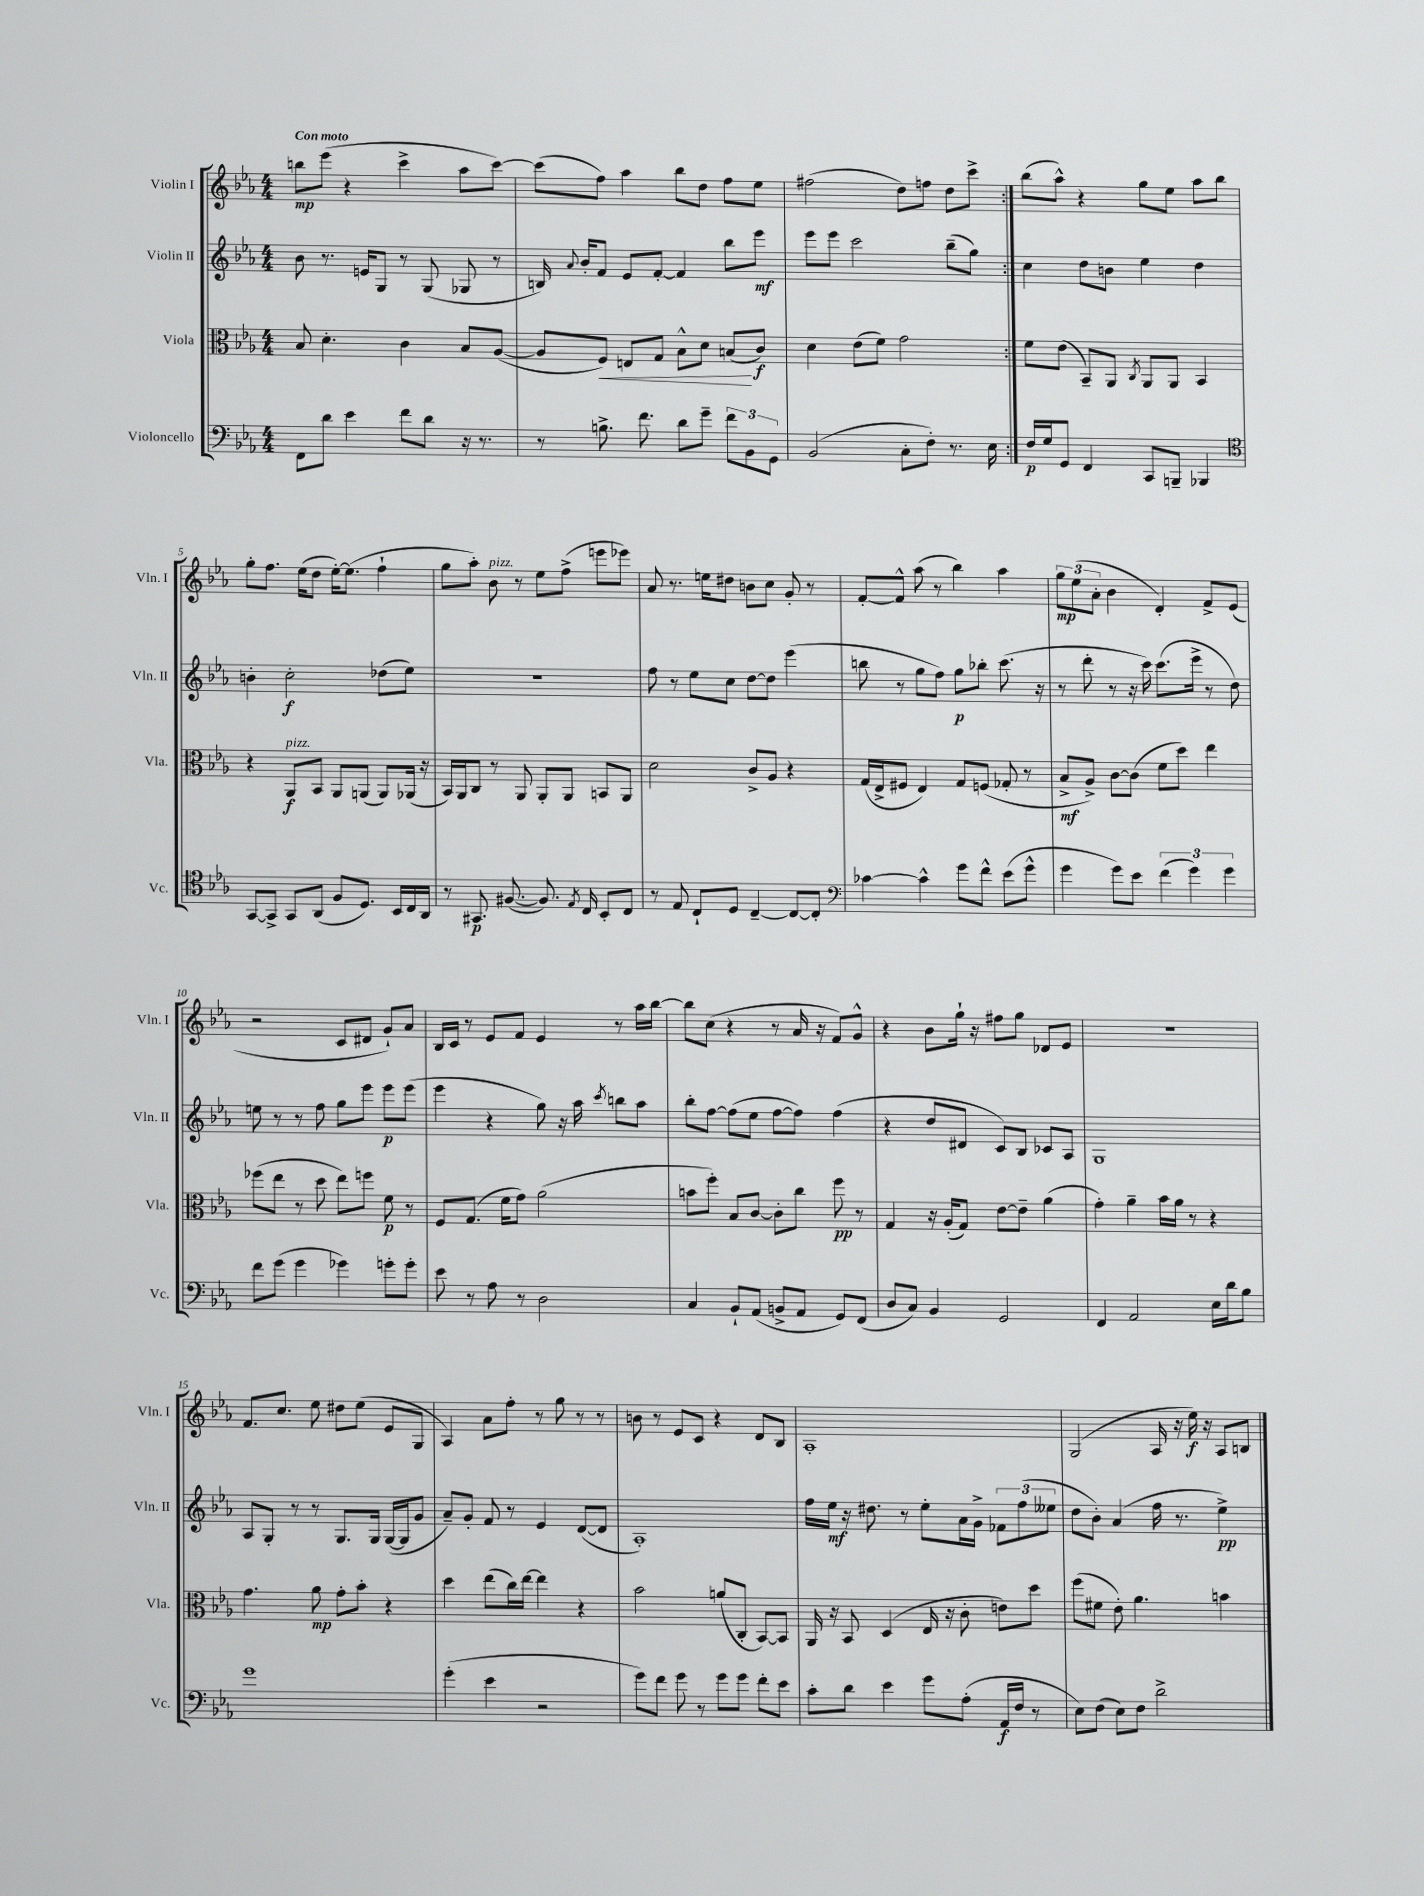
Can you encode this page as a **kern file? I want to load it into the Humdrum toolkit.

**kern	**dynam	**kern	**dynam	**kern	**dynam	**kern	**dynam
*part4	*part4	*part3	*part3	*part2	*part2	*part1	*part1
*staff4	*staff4	*staff3	*staff3	*staff2	*staff2	*staff1	*staff1
*I"Violoncello	*	*I"Viola	*	*I"Violin II	*	*I"Violin I	*
*I'Vc.	*	*I'Vla.	*	*I'Vln. II	*	*I'Vln. I	*
*clefF4	*	*clefC3	*	*clefG2	*	*clefG2	*
*k[b-e-a-]	*	*k[b-e-a-]	*	*k[b-e-a-]	*	*k[b-e-a-]	*
*M4/4	*	*M4/4	*	*M4/4	*	*M4/4	*
=1	=1	=1	=1	=1	=1	=1	=1
!	!	!	!	!	!	!LO:TX:a:B:t=Con moto	!
8FF\L	.	8B-/	.	8b-\	.	8bbn\L	mp
8d\J	.	4.d'\	.	8.r	.	(8eee-\J	.
4e-\	.	.	.	.	.	4r	.
.	.	.	.	16en/KL	.	.	.
.	.	.	.	8G/J	.	.	.
8f\L	.	4c\	.	8r	.	4ccc^\	.
8d\J	.	.	.	(8G/	.	.	.
16r	.	8B-/L	.	8G-X/	.	8aa-\L	.
8.r	.	.	.	.	.	.	.
.	.	([8A-/J	.	8r	.	[8ccc\J)	.
=2	=2	=2	=2	=2	=2	=2	=2
8r	.	8A-/L]	.	16Bn/)	.	(8ccc\L]	.
.	.	.	.	8qqa-/	.	.	.
.	.	.	.	16b-'/KL	.	.	.
!	!	!	!LO:HP:b	!	!	!	!
8.Bn^\	.	8F/J)	<	8f/J	.	8ff\J)	.
.	.	8En/L	.	8e-/L	.	4aa-\	.
8.f\	.	.	.	.	.	.	.
.	.	8G/J	.	[8f'/J	.	.	.
8d\L	.	8B-^^\L	.	4f/]	.	8bb-\L	.
8g~\J	.	8d\J	.	.	.	8dd\J	.
12f\L	.	(8Bn/L	.	8bb-\L	.	8ff\L	.
12BB-\	.	.	.	.	.	.	.
.	.	8c/J)	[ f	8eee-\J	mf	8ee-\J	.
12GG\J	.	.	.	.	.	.	.
=3	=3	=3	=3	=3	=3	=3	=3
(2BB-/	.	4d\	.	8eee-\L	.	(2ff#X\	.
.	.	.	.	8eee-\J	.	.	.
.	.	(8e-\L	.	2ccc\	.	.	.
.	.	8f\J)	.	.	.	.	.
8C'\L	.	2g\	.	.	.	8dd\L)	.
8F'\J)	.	.	.	.	.	8ffn\J	.
8.r	.	.	.	(8bb-~\L	.	8dd\L	.
.	.	.	.	8gg\J)	.	8ccc^\J	.
16E-\	.	.	.	.	.	.	.
=4:|!	=4:|!	=4:|!	=4:|!	=4:|!	=4:|!	=4:|!	=4:|!
16F/LL	p	8f\L	.	4cc\	.	(8bb-\L	.
16G/J	.	.	.	.	.	.	.
8GG/J	.	(8e-\J	.	.	.	8aa-^^\J)	.
4FF/	.	8BB-~/L)	.	8dd\L	.	4r	.
.	.	8AA-/J	.	8bn\J	.	.	.
.	.	8qC/	.	.	.	.	.
8CC/L	.	8AA-/L	.	4ee-\	.	8gg\L	.
8BBBn~/J	.	8AA-/J	.	.	.	8ee-\J	.
4BBB-X/	.	4BB-/	.	4dd\	.	8aa-\L	.
.	.	.	.	.	.	8bb-\J	.
!!LO:LB:g=z
=5	=5	=5	=5	=5	=5	=5	=5
*clefC4	*	*	*	*	*	*	*
[8GG/L	.	4r	.	4bn'\	.	8gg'\L	.
8GG^/J]	.	.	.	.	.	8.ff\J	.
!	!	!LO:TX:a:i:t=pizz.	!	!	!	!	!
8GG/L	.	8AA-/L	f	2cc'\	f	.	.
.	.	.	.	.	.	(16ee-\KL	.
(8AA-/J	.	8BB-/J	.	.	.	8dd\J	.
8F/L	.	8AA-/L	.	.	.	[16ee-'\KL)	.
.	.	.	.	.	.	(8.ee-\J]	.
8.D/J)	.	(8AAn/J	.	.	.	.	.
.	.	8AA/L)	.	(8dd-X\L	.	4ff`\	.
16BB-/LL	.	.	.	.	.	.	.
16C/	.	(16AA-X/Jk	.	8ee-\J)	.	.	.
16AA-/JJ	.	16r	.	.	.	.	.
=6	=6	=6	=6	=6	=6	=6	=6
8r	.	16BB-/LL)	.	1r	.	8gg\L	.
.	.	16AA-/J	.	.	.	.	.
8.GG#X/	p	8C/J	.	.	.	8aa-'\J)	.
!	!	!	!	!	!	!LO:TX:a:i:t=pizz.	!
.	.	8r	.	.	.	8b-\	.
([8.F#X/	.	.	.	.	.	.	.
.	.	8AA-/	.	.	.	8r	.
8.F#/])	.	8AA-'/L	.	.	.	8ee-\L	.
.	.	8AA-/J	.	.	.	(8ff^\J	.
8qE-/	.	.	.	.	.	.	.
16C/	.	.	.	.	.	.	.
8BB-'/L	.	8BBn/L	.	.	.	8eeen\L	.
8C/J	.	8AA-/J	.	.	.	8eee-X\J)	.
=7	=7	=7	=7	=7	=7	=7	=7
8r	.	2d\	.	8ff\	.	8a-/	.
8E-/	.	.	.	8r	.	8.r	.
8C`/L	.	.	.	8ee-\L	.	.	.
.	.	.	.	.	.	16een\KL	.
8D/J	.	.	.	8cc\J	.	8dd#X\J	.
[4C~/	.	8c^/L	.	[8dd\L	.	8bn\L	.
.	.	8A-/J	.	8dd\J]	.	8cc\J	.
8C/L_	.	4r	.	(4eee-\	.	8g'/	.
8C'/J]	.	.	.	.	.	8r	.
=8	=8	=8	=8	=8	=8	=8	=8
*clefF4	*	*	*	*	*	*	*
[4c-X\	.	(16G/LL	.	8bbn\	.	[8f'/L	.
.	.	16E-^/J	.	.	.	.	.
.	.	8F#X/J	.	8r	.	8f^^/J]	.
4c-^^\]	.	4E-/)	.	8gg\L	.	(8aa-\	.
.	.	.	.	8ff\J)	.	8r	.
8g\L	.	8G/L	.	8gg\L	p	4bb-\)	.
8f^^\J	.	(8Fn/J	.	8bb-X'\J	.	.	.
(8e-\L	.	8G-X'/	.	(8.ccc\	.	4aa-\	.
8g^^\J	.	8r	.	.	.	.	.
.	.	.	.	16r	.	.	.
=9	=9	=9	=9	=9	=9	=9	=9
4g\	.	8B-^/L	mf	8r	.	12gg\L	mp
.	.	.	.	.	.	(12ee-\	.
.	.	8A-^/J)	.	8ddd'\	.	.	.
.	.	.	.	.	.	12a-'\J	.
8g\L)	.	[8c\L	.	8r	.	4b-\	.
8e-\J	.	(8c\J]	.	16r	.	.	.
.	.	.	.	16ccc\)	.	.	.
(6f\	.	8f\L	.	(8.ccc\L	.	4d'/)	.
.	.	8dd\J)	.	.	.	.	.
6g\)	.	.	.	.	.	.	.
.	.	.	.	16eee-^\Jk	.	.	.
.	.	4ee-\	.	8r	.	8f^/L	.
6g\	.	.	.	.	.	.	.
.	.	.	.	8dd\)	.	(8e-/J	.
!!LO:LB:g=z
=10	=10	=10	=10	=10	=10	=10	=10
8f\L	.	(8ff-X\L	.	8een\	.	2r	.
(8g\J	.	8ee-\J	.	8r	.	.	.
4g\	.	8r	.	8r	.	.	.
.	.	8dd\	.	8ff\	.	.	.
4g-X\)	.	8ee-\L)	.	8gg\L	.	8c/L	.
.	.	8ffn\J	.	8eee-\J	.	8d#X/J	.
8gn'\L	.	8f\	p	8eee-\L	p	8g`/L)	.
8g'\J	.	8r	.	(8eee-\J	.	8a-/J	.
=11	=11	=11	=11	=11	=11	=11	=11
8e-\	.	8F/L	.	4eee-\	.	16B-/LL	.
.	.	.	.	.	.	16c/JJ	.
8r	.	(8.G/J	.	.	.	8r	.
8A-\	.	.	.	4r	.	8e-/L	.
.	.	16f\KL	.	.	.	.	.
8r	.	8g\J)	.	.	.	8f/J	.
2D\	.	(2a-\	.	8gg\)	.	4e-/	.
.	.	.	.	16r	.	.	.
.	.	.	.	16aa-\	.	.	.
.	.	.	.	8qccc/	.	.	.
.	.	.	.	8bbn\L	.	8r	.
.	.	.	.	8aa-\J	.	16aa-\LL	.
.	.	.	.	.	.	[16bb-\JJ	.
=12	=12	=12	=12	=12	=12	=12	=12
4C/	.	8bn\L	.	8bb-'\L	.	8bb-\L]	.
.	.	8ff'\J)	.	[8ff\J	.	(8cc\J	.
8BB-`/L	.	8B-/L	.	(8ff\L]	.	4r	.
(8AA-/J	.	[8c/J	.	8ee-\J	.	.	.
8BBn^/L	.	8c'\L]	.	[8ff\L	.	8r	.
8AA-/J	.	8cc\J	.	8ff\J])	.	16a-/	.
.	.	.	.	.	.	16r	.
8GG/L)	.	8ff\	pp	(4ff\	.	8f/L)	.
(8FF/J	.	8r	.	.	.	8g^^/J	.
=13	=13	=13	=13	=13	=13	=13	=13
8D/L	.	4G/	.	4r	.	4r	.
8C/J)	.	.	.	.	.	.	.
4BB-/	.	16r	.	8dd/L	.	8b-\L	.
.	.	(16A-'/KL	.	.	.	.	.
.	.	8G/J)	.	8d#X/J	.	16gg`\Jk	.
.	.	.	.	.	.	16r	.
2GG/	.	[8e-\L	.	8c/L)	.	8ff#X\L	.
.	.	8e-~\J]	.	8B-/J	.	8gg\J	.
.	.	(4a-\	.	8c-X/L	.	8d-X/L	.
.	.	.	.	8A-/J	.	8e-/J	.
=14	=14	=14	=14	=14	=14	=14	=14
4FF/	.	4g'\)	.	1G	.	1r	.
2AA-/	.	4a-~\	.	.	.	.	.
.	.	16b-\LL	.	.	.	.	.
.	.	16a-\JJ	.	.	.	.	.
.	.	8r	.	.	.	.	.
16E-\LL	.	4r	.	.	.	.	.
16d\J	.	.	.	.	.	.	.
8B-\J	.	.	.	.	.	.	.
!!LO:LB:g=z
=15	=15	=15	=15	=15	=15	=15	=15
1g	.	4.g\	.	8A-/L	.	8.f/L	.
.	.	.	.	8G'/J	.	.	.
.	.	.	.	.	.	8.cc/J	.
.	.	.	.	8r	.	.	.
.	.	8a-\	mp	8r	.	8ee-\	.
.	.	8g'\L	.	8.G/L	.	8dd#X\L	.
.	.	8b-'\J	.	.	.	(8ee-\J	.
.	.	.	.	16G/Jk	.	.	.
.	.	4r	.	([16G/LL	.	8e-/L	.
.	.	.	.	16G/J]	.	.	.
.	.	.	.	8g/J	.	8G/J	.
=16	=16	=16	=16	=16	=16	=16	=16
(4g'\	.	4dd\	.	8a-~/L)	.	4A-/)	.
.	.	.	.	8g'/J	.	.	.
4e-\	.	(8ee-\L	.	8f/	.	8a-\L	.
.	.	16cc\L)	.	8r	.	8ff'\J	.
.	.	[16ee-\JJ	.	.	.	.	.
2r	.	4ee-\]	.	4e-/	.	8r	.
.	.	.	.	.	.	8gg\	.
.	.	4r	.	([8d/L	.	8r	.
.	.	.	.	8d/J]	.	8r	.
=17	=17	=17	=17	=17	=17	=17	=17
8g\L)	.	2b-\	.	1A-')	.	8bn\	.
8f\J	.	.	.	.	.	8r	.
8g\	.	.	.	.	.	8e-/L	.
8r	.	.	.	.	.	8c/J	.
8g\L	.	(8an/L	.	.	.	4r	.
8g\J	.	8C'/J	.	.	.	.	.
8f'\L	.	[8BB-/L)	.	.	.	8d/L	.
8e-\J	.	8BB-/J]	.	.	.	8B-/J	.
=18	=18	=18	=18	=18	=18	=18	=18
8c'\L	.	16AA-/	.	16ff\LL	.	1A-'	.
.	.	16r	.	16ee-\JJ	mf	.	.
8d\J	.	8BB-/	.	16r	.	.	.
.	.	.	.	8.dd#X\	.	.	.
4e-\	.	(4D/	.	.	.	.	.
.	.	.	.	8r	.	.	.
8g\L	.	16E-/	.	8ee-'\L	.	.	.
.	.	16r	.	.	.	.	.
(8A-'\J	.	8c'\	.	16a-\L	.	.	.
.	.	.	.	16g^\JJ	.	.	.
16AA-/LL	f	8en\L)	.	12f-X\L	.	.	.
16F/JJ	.	.	.	.	.	.	.
.	.	.	.	(12ff\	.	.	.
8r	.	8dd\J	.	.	.	.	.
.	.	.	.	12ee--X\J	.	.	.
=19	=19	=19	=19	=19	=19	=19	=19
8E-\L)	.	(8ff\L	.	8dd\L	.	(2G/	.
(8F\J	.	8f#X\J	.	8b-'\J)	.	.	.
8E-\L)	.	8e-'\)	.	(4a-/	.	.	.
8F\J	.	4.a-\	.	.	.	.	.
2d^\	.	.	.	16ff\	.	16A-/	.
.	.	.	.	8.r	.	16r	.
.	.	.	.	.	.	16ee-\)	f
.	.	.	.	.	.	16r	.
.	.	4bn\	.	4ee-^\)	pp	8A-/L	.
.	.	.	.	.	.	8Bn/J	.
==	==	==	==	==	==	==	==
*-	*-	*-	*-	*-	*-	*-	*-
